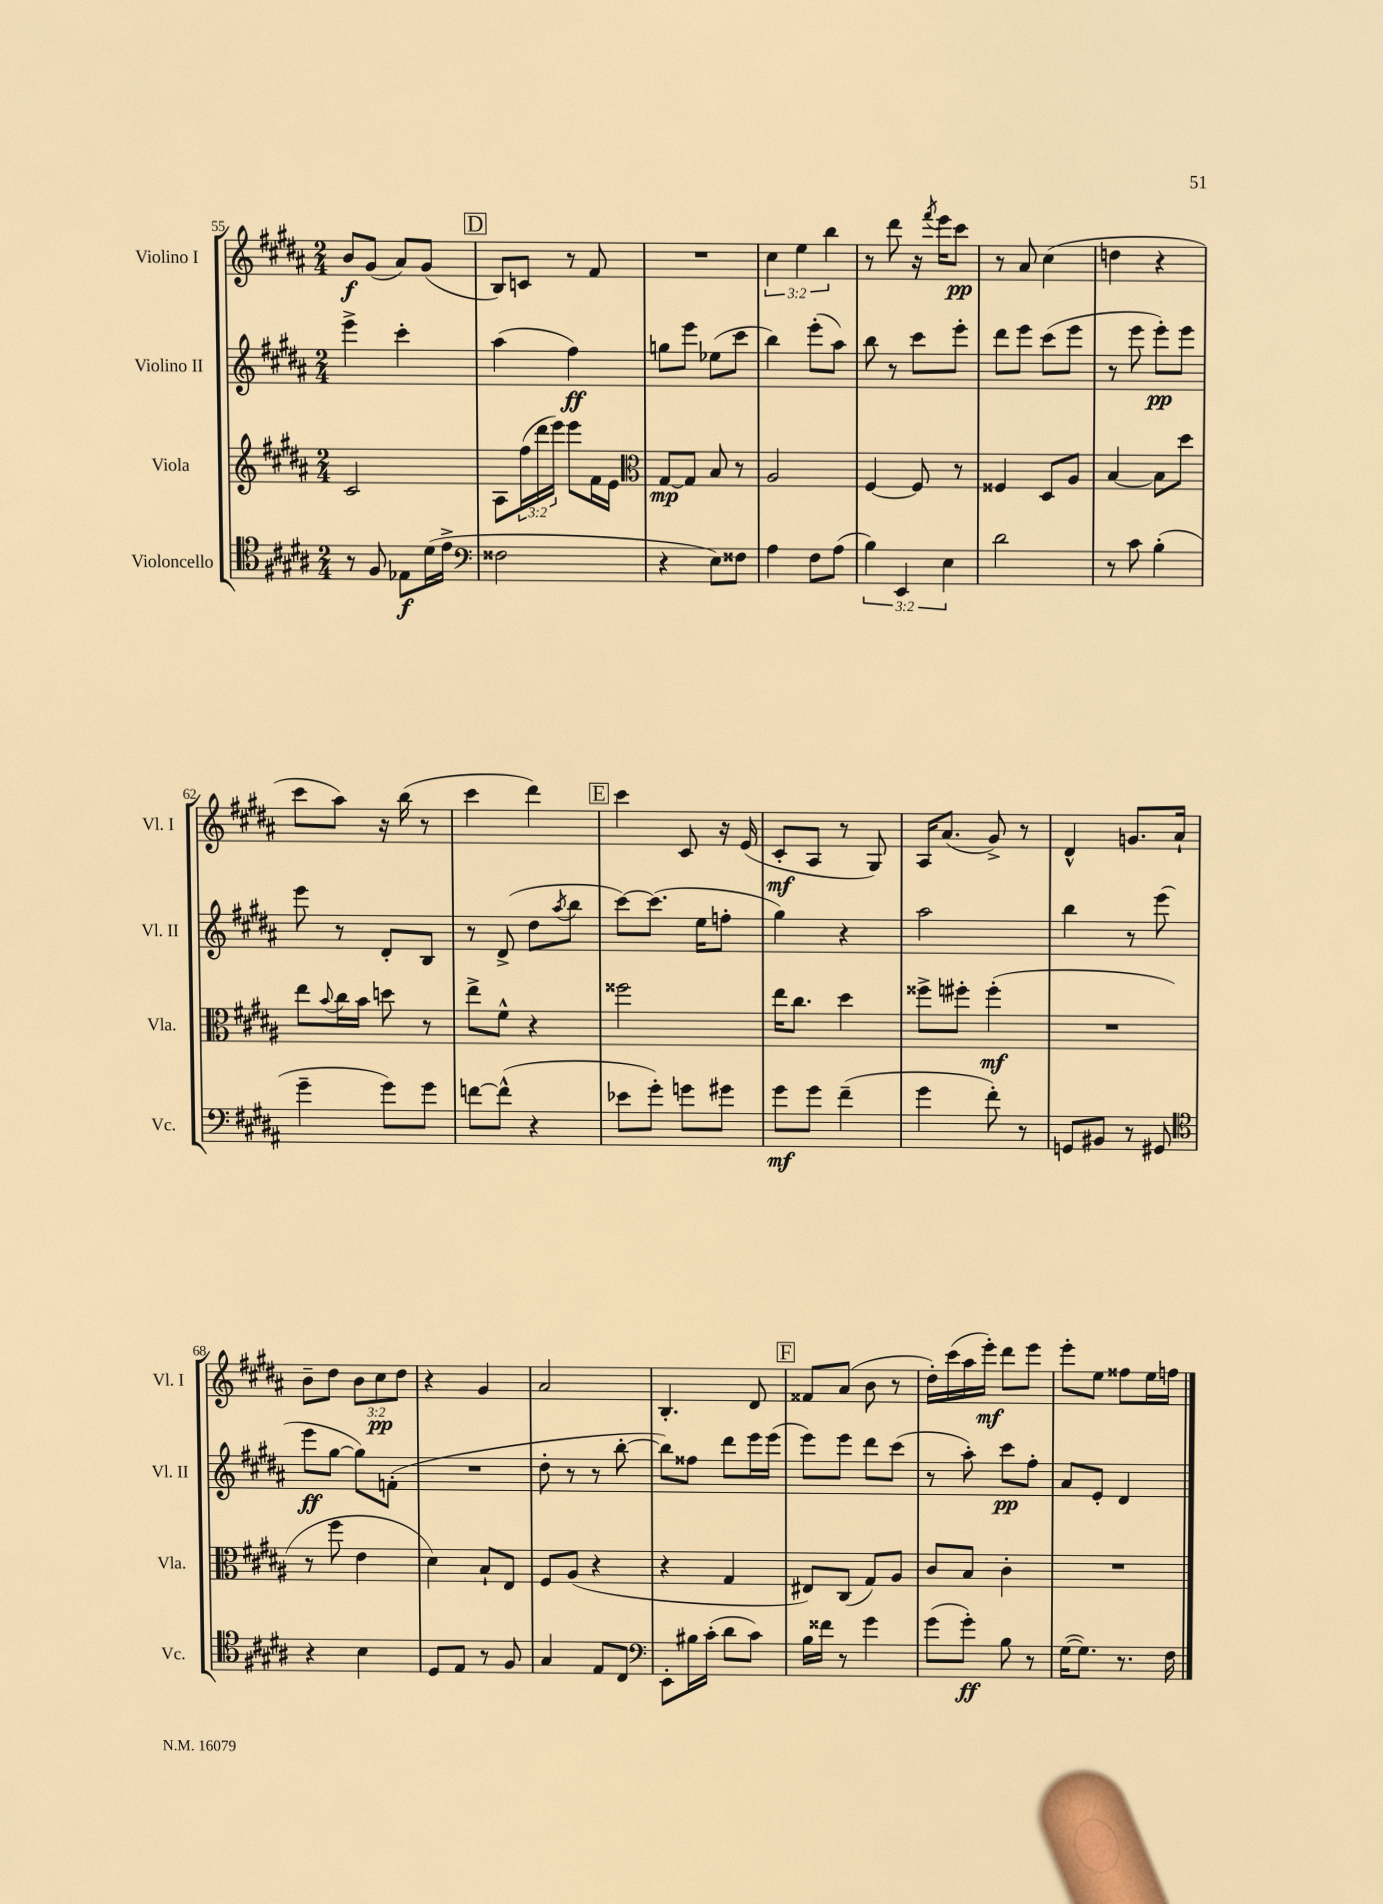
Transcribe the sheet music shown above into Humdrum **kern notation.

**kern	**dynam	**kern	**dynam	**kern	**dynam	**kern	**dynam
*part4	*part4	*part3	*part3	*part2	*part2	*part1	*part1
*staff4	*staff4	*staff3	*staff3	*staff2	*staff2	*staff1	*staff1
*I"Violoncello	*	*I"Viola	*	*I"Violino II	*	*I"Violino I	*
*I'Vc.	*	*I'Vla.	*	*I'Vl. II	*	*I'Vl. I	*
*clefC4	*	*clefG2	*	*clefG2	*	*clefG2	*
*k[f#c#g#d#a#]	*	*k[f#c#g#d#a#]	*	*k[f#c#g#d#a#]	*	*k[f#c#g#d#a#]	*
*M2/4	*	*M2/4	*	*M2/4	*	*M2/4	*
=55	=55	=55	=55	=55	=55	=55	=55
8r	.	2c#/	.	4eee^\	.	8b/L	f
8F#/	.	.	.	.	.	(8g#/J	.
8E-X\L	f	.	.	4ccc#'\	.	8a#/L)	.
(16d#\L	.	.	.	.	.	(8g#/J	.
16e^\JJ	.	.	.	.	.	.	.
!!LO:REH:place=s1:t=D
=56	=56	=56	=56	=56	=56	=56	=56
*clefF4	*	*	*	*	*	*	*
2F##X\	.	8A#\L	.	(4aa#\	.	8B/L)	.
.	.	(24ff#\L	.	.	.	8cn/J	.
.	.	24ddd#\	.	.	.	.	.
.	.	24eee\JJ)	.	.	.	.	.
.	.	8eee\L	.	4ff#\)	ff	8r	.
.	.	16f#\L	.	.	.	8f#/	.
.	.	16e\JJ	.	.	.	.	.
=57	=57	=57	=57	=57	=57	=57	=57
*	*	*clefC3	*	*	*	*	*
4r	.	[8G#/L	mp	8ggn\L	.	2r	.
.	.	8G#/J]	.	8eee\J	.	.	.
8E\L)	.	8B/	.	(8ee-X\L	.	.	.
8F##X\J	.	8r	.	8ccc#\J	.	.	.
=58	=58	=58	=58	=58	=58	=58	=58
4A#\	.	2A#/	.	4bb\)	.	6cc#\	.
.	.	.	.	.	.	6ee\	.
8F#\L	.	.	.	(8eee'\L	.	.	.
.	.	.	.	.	.	6bb\	.
(8A#\J	.	.	.	8aa#\J)	.	.	.
=59	=59	=59	=59	=59	=59	=59	=59
6B\)	.	[4F#/	.	8bb\	.	8r	.
.	.	.	.	8r	.	8ddd#\	.
6EE/	.	.	.	.	.	.	.
.	.	8F#/]	.	8ccc#\L	.	16r	.
.	.	.	.	.	.	8qfff#/	.
.	.	.	.	.	.	16eee\KL	.
6E\	.	.	.	.	.	.	.
.	.	8r	.	8eee'\J	.	8ccc#\J	pp
=60	=60	=60	=60	=60	=60	=60	=60
2d#\	.	4F##X/	.	8ddd#\L	.	8r	.
.	.	.	.	8eee\J	.	8a#/	.
.	.	8D#/L	.	(8ccc#\L	.	(4cc#\	.
.	.	8A#/J	.	8eee\J	.	.	.
=61	=61	=61	=61	=61	=61	=61	=61
8r	.	[4B/	.	8r	.	4ddn\	.
8c#\	.	.	.	8eee\	.	.	.
(4B'\	.	8B\L]	.	8eee'\L)	pp	4r	.
.	.	8dd#\J	.	8eee\J	.	.	.
!!LO:LB:g=z
=62	=62	=62	=62	=62	=62	=62	=62
4g#~\	.	8ee\L	.	8eee\	.	8ccc#\L	.
.	.	8qqb/	.	.	.	.	.
.	.	16cc#\L	.	8r	.	8aa#\J)	.
.	.	16b\JJ	.	.	.	.	.
8g#\L)	.	8ddn\	.	8d#'/L	.	16r	.
.	.	.	.	.	.	(16bb\	.
8g#\J	.	8r	.	8B/J	.	8r	.
=63	=63	=63	=63	=63	=63	=63	=63
[8fn\L	.	8ee^\L	.	8r	.	4ccc#\	.
(8f^^\J]	.	8f#^^\J	.	(8d#^/	.	.	.
4r	.	4r	.	8dd#\L	.	4ddd#\)	.
.	.	.	.	8qaa#/	.	.	.
.	.	.	.	8bb\J	.	.	.
!!LO:REH:place=s1:t=E
=64	=64	=64	=64	=64	=64	=64	=64
8e-X\L	.	2ff##X\	.	[8ccc#\L)	.	4ccc#\	.
8g#'\J)	.	.	.	(8.ccc#\J]	.	.	.
8gn\L	.	.	.	.	.	8c#/	.
.	.	.	.	16ee\KL	.	.	.
8g#X\J	.	.	.	8ffn'\J	.	16r	.
.	.	.	.	.	.	(16e/	.
=65	=65	=65	=65	=65	=65	=65	=65
8g#\L	mf	16ee\KL	.	4gg#\)	.	8c#'/L	mf
.	.	8.cc#\J	.	.	.	.	.
8g#\J	.	.	.	.	.	8A#/J	.
(4f#~\	.	4dd#\	.	4r	.	8r	.
.	.	.	.	.	.	8G#/)	.
=66	=66	=66	=66	=66	=66	=66	=66
4g#\	.	8ff##X^\L	.	2aa#\	.	16A#/KL	.
.	.	.	.	.	.	(8.a#/J	.
.	.	8ff#X'\J	.	.	.	.	.
8f#'\)	.	(4ff#'\	mf	.	.	8g#^/)	.
8r	.	.	.	.	.	8r	.
=67	=67	=67	=67	=67	=67	=67	=67
8GGn/L	.	2r	.	4bb\	.	4d#^^/	.
8BB#X/J	.	.	.	.	.	.	.
8r	.	.	.	8r	.	8.gn/L	.
8GG#X/	.	.	.	(8eee\	.	.	.
.	.	.	.	.	.	16a#`/Jk	.
!!LO:LB:g=z
=68	=68	=68	=68	=68	=68	=68	=68
*clefC4	*	*	*	*	*	*	*
4r	.	8r	.	8eee\L	ff	8b~\L	.
.	.	8ff#\	.	[8gg#\J	.	8dd#\J	.
4B\	.	4e\	.	8gg#\L])	.	12b\L	.
.	.	.	.	.	.	12cc#\	pp
.	.	.	.	(8fn'\J	.	.	.
.	.	.	.	.	.	12dd#\J	.
=69	=69	=69	=69	=69	=69	=69	=69
8D#/L	.	4d#\)	.	2r	.	4r	.
8E/J	.	.	.	.	.	.	.
8r	.	8B`/L	.	.	.	4g#/	.
8F#/	.	8E/J	.	.	.	.	.
=70	=70	=70	=70	=70	=70	=70	=70
4G#/	.	8F#/L	.	8dd#'\	.	2a#/	.
.	.	(8A#/J	.	8r	.	.	.
8E/L	.	4r	.	8r	.	.	.
8C#/J	.	.	.	[8bb'\	.	.	.
=71	=71	=71	=71	=71	=71	=71	=71
*clefF4	*	*	*	*	*	*	*
8EE'\L	.	4r	.	8bb\L])	.	4.B'/	.
16B#X\L	.	.	.	8ff##X\J	.	.	.
(16c#'\JJ	.	.	.	.	.	.	.
8d#\L	.	4G#/	.	8ddd#\L	.	.	.
8c#\J)	.	.	.	16eee\L	.	8d#/	.
.	.	.	.	(16eee\JJ	.	.	.
!!LO:REH:place=s1:t=F
=72	=72	=72	=72	=72	=72	=72	=72
16B\LL	.	8E#X/L)	.	8eee\L)	.	8f##X/L	.
16f##X\JJ	.	.	.	.	.	.	.
8r	.	(8C#/J	.	8eee\J	.	(8a#/J	.
4g#\	.	8G#/L)	.	8ddd#\L	.	8b\	.
.	.	8A#/J	.	(8ccc#\J	.	8r	.
=73	=73	=73	=73	=73	=73	=73	=73
(8g#\L	.	8c#/L	.	8r	.	16dd#'\LL)	.
.	.	.	.	.	.	(16ccc#\	.
8g#'\J)	ff	8B/J	.	8aa#'\)	.	16aa#\	.
.	.	.	.	.	.	16eee'\JJ)	mf
8B\	.	4c#'\	.	8ccc#\L	pp	8ddd#\L	.
8r	.	.	.	8ff#'\J	.	8eee\J	.
=74	=74	=74	=74	=74	=74	=74	=74
([16G#\KL	.	2r	.	8a#/L	.	8eee'\L	.
8.G#\J])	.	.	.	.	.	.	.
.	.	.	.	8e'/J	.	8ee\J	.
8.r	.	.	.	4d#/	.	8ff##X\L	.
.	.	.	.	.	.	16ee\L	.
16F#\	.	.	.	.	.	16ffn\JJ	.
==	==	==	==	==	==	==	==
*-	*-	*-	*-	*-	*-	*-	*-
